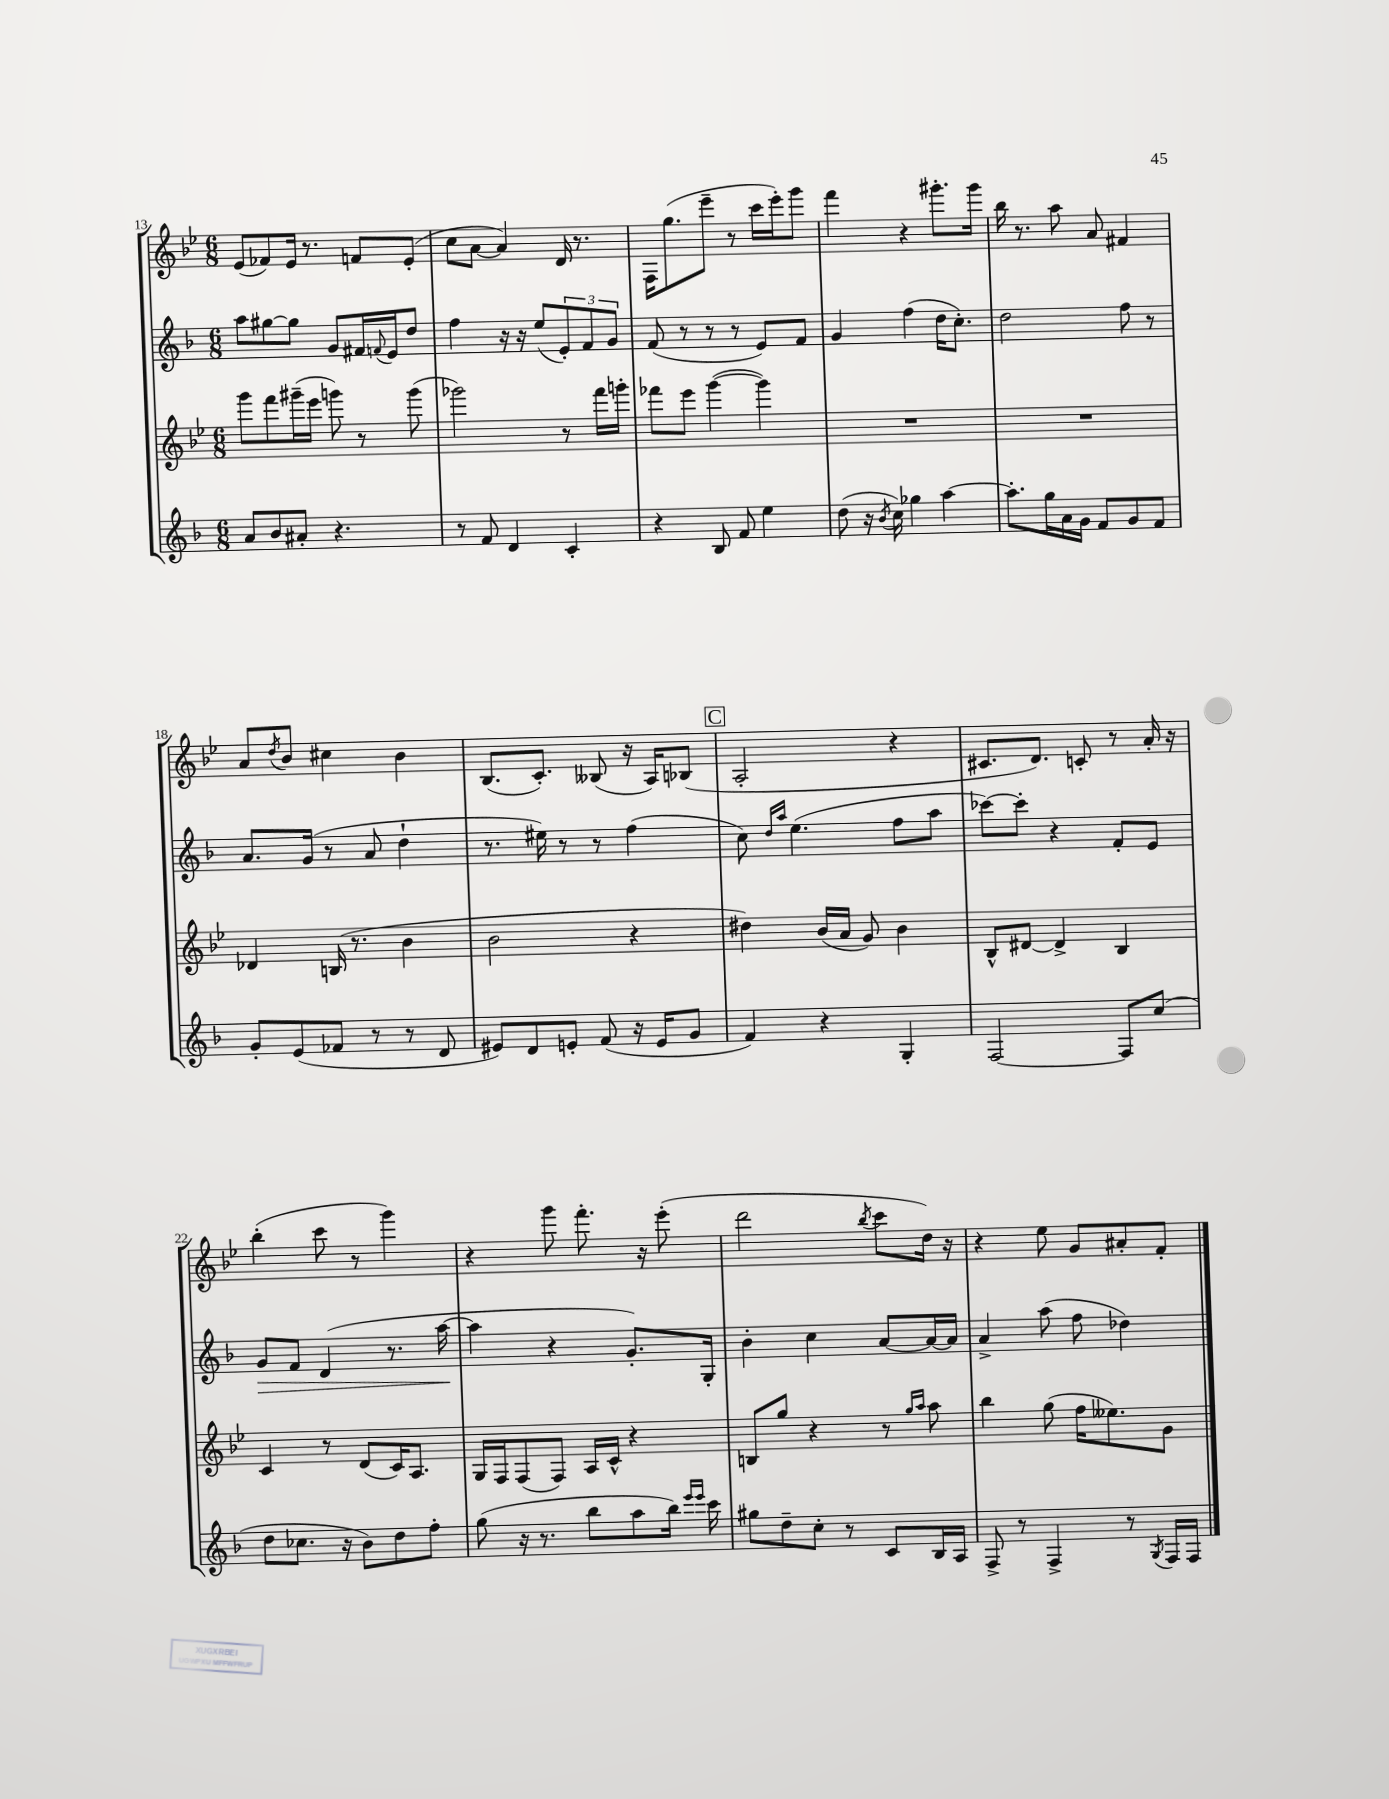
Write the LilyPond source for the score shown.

<<
\new StaffGroup <<
\new Staff = "s0" {
    \clef treble \key bes \major \numericTimeSignature \time 6/8
    ees'8( fes'8) ees'16 r8. f'8 ees'8-.( |
    c''8 a'8~ a'4) d'16 r8. |
    f16 g''8.( ees'''8-- r8 c'''16 ees'''16-.) g'''8 |
    f'''4 r4 gis'''8.-. gis'''16 |
    bes''16 r8. a''8 a'8 fis'4 |
    a'8 \acciaccatura { d''8 } bes'8 cis''4 bes'4 |
    bes8.( c'8.-.) beses8( r16 a16) bes8( |
    \mark \markup { \box "C" } a2-. r4 |
    cis'8. d'8.) c'8-. r8 a'16-. r16 |
    bes''4-.( c'''8 r8 g'''4) |
    r4 g'''8 f'''8.-. r16 ees'''8-.( |
    d'''2 \acciaccatura { bes''8 } c'''8 d''16) r16 |
    r4 ees''8 g'8 ais'8-. f'8-. \bar "|." |
}
\new Staff = "s1" {
    \clef treble \key f \major \numericTimeSignature \time 6/8
    a''8 gis''8~ gis''8 g'8 fis'16 \appoggiatura { f'8 } e'16 d''8 |
    f''4 r16 r16 e''8( \tuplet 3/2 { e'8-.) f'8 g'8 } |
    f'8( r8 r8 r8 e'8) f'8 |
    g'4 f''4( d''16 c''8.-.) |
    d''2 f''8 r8 |
    a'8. g'16( r8 a'8 d''4-! |
    r8. eis''16) r8 r8 f''4( |
    \mark \markup { \box "C" } c''8) \grace { d''16 a''16 } e''4.( f''8 a''8 |
    ces'''8~) ces'''8-. r4 f'8-. e'8 |
    g'8\> f'8 d'4( r8. a''16~\! |
    a''4 r4 g'8.-.) g16-. |
    bes'4-. c''4 a'8~ a'16~ a'16 |
    a'4-> a''8( f''8 des''4) \bar "|." |
}
\new Staff = "s2" {
    \clef treble \key bes \major \numericTimeSignature \time 6/8
    g'''8 f'''8 gis'''16--( ees'''16 g'''8) r8 g'''8( |
    ges'''2) r8 f'''16 g'''16-. |
    fes'''8 ees'''8 g'''4~( g'''4) |
    R2. |
    R2. |
    des'4 b16( r8. bes'4 |
    bes'2 r4 |
    \mark \markup { \box "C" } dis''4) bes'16( a'16 g'8) bes'4 |
    bes8-^ dis'8~ dis'4-> bes4 |
    c'4 r8 d'8( c'16) a8. |
    g16 f16 f8( f8) a16 c'16-^ r4 |
    b8 g''8 r4 r8 \grace { g''16 a''16 } a''8 |
    bes''4 g''8( f''16 eeses''8.) g'8 \bar "|." |
}
\new Staff = "s3" {
    \clef treble \key f \major \numericTimeSignature \time 6/8
    a'8 bes'8 ais'8-. r4. |
    r8 f'8 d'4 c'4-. |
    r4 bes8 f'8 e''4 |
    d''8( r16 \acciaccatura { bes'8 } c''16) ges''4 a''4~ |
    a''8.-. g''16 a'16 g'16 f'8 g'8 f'8 |
    g'8-. e'8( fes'8 r8 r8 d'8 |
    eis'8) d'8 e'8-. f'8( r16 e'16 g'8 |
    \mark \markup { \box "C" } f'4) r4 g4-. |
    f2~ f8 c''8( |
    d''8 ces''8. r16 bes'8) d''8 f''8-. |
    g''8( r16 r8. bes''8 a''8 bes''16) \grace { e'''16 e'''16 } c'''16 |
    gis''8 d''8-- c''8-. r8 c'8 bes16 a16 |
    f8-> r8 f4-> r8 \acciaccatura { g8 } f16 f16 \bar "|." |
}
>>
>>
\layout { \context { \Score currentBarNumber = #13 } }
